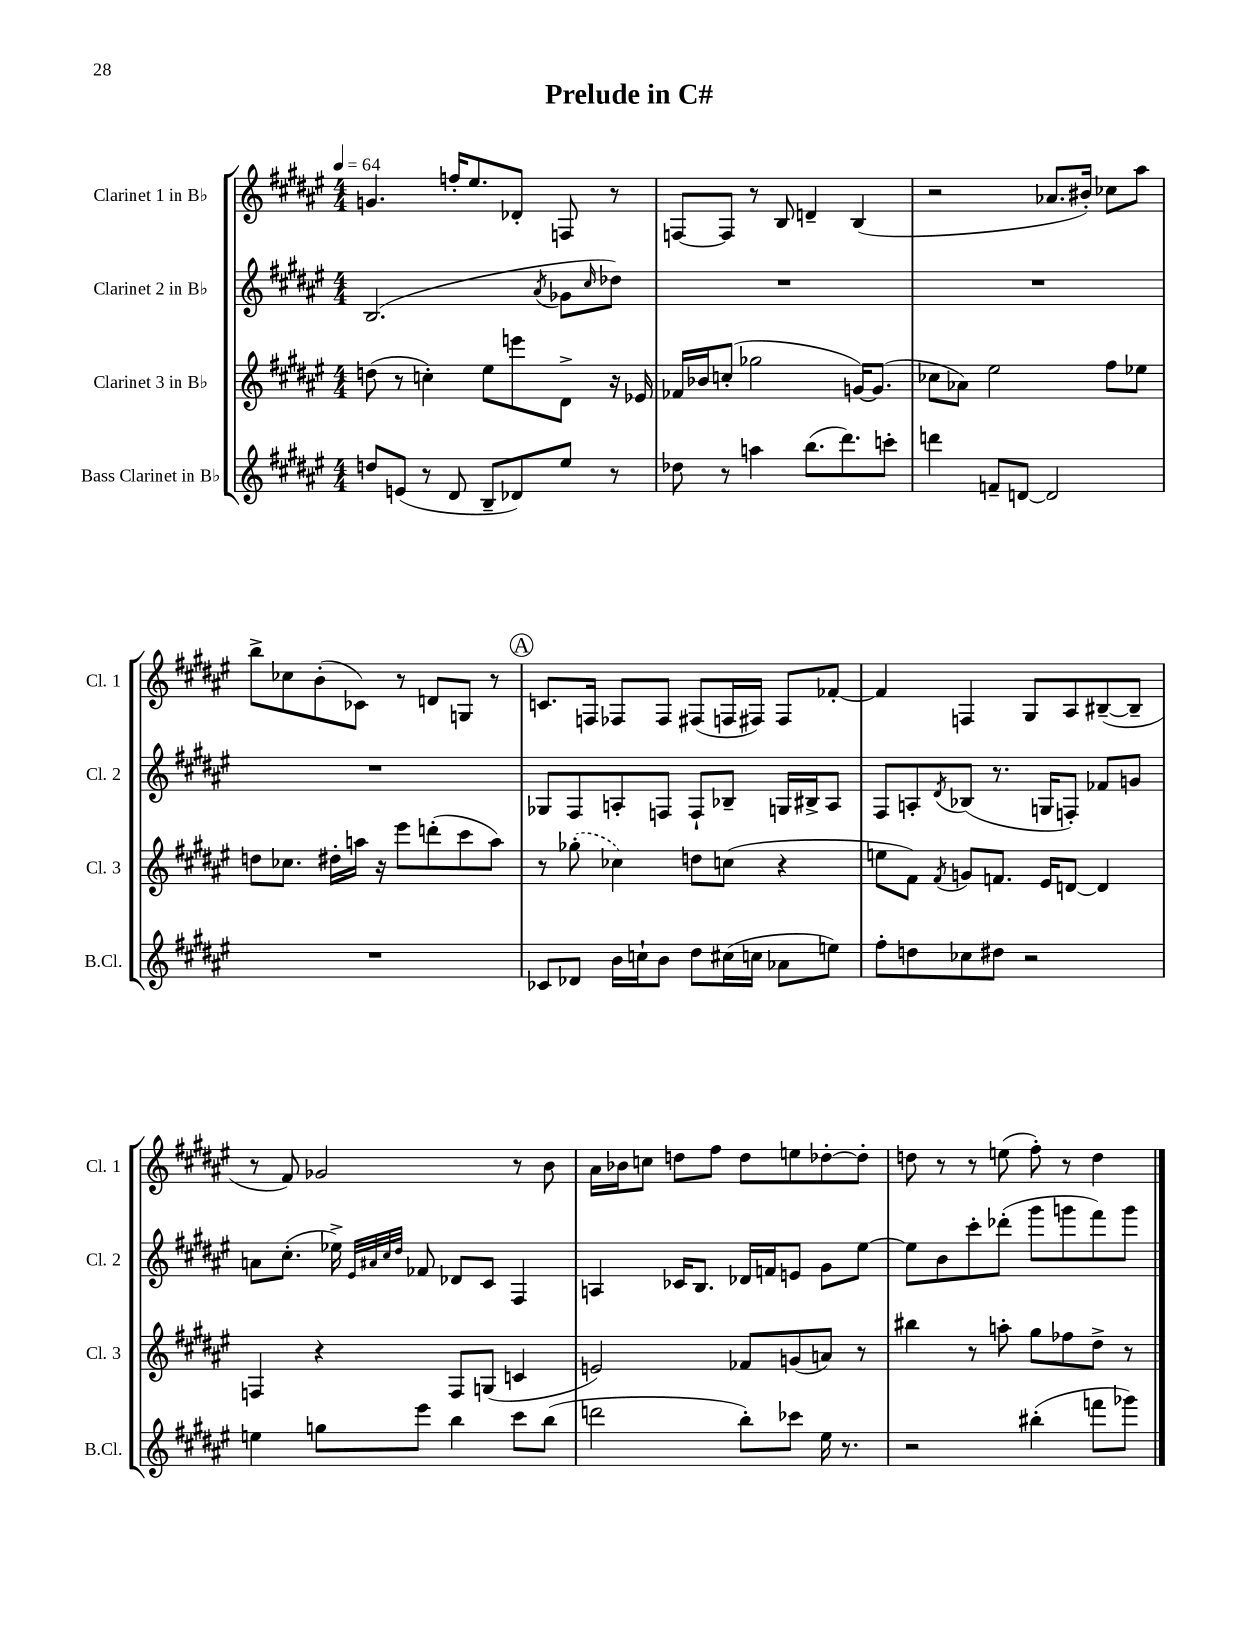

**kern	**kern	**kern	**kern
*part4	*part3	*part2	*part1
*staff4	*staff3	*staff2	*staff1
*I"Bass Clarinet in B♭	*I"Clarinet 3 in B♭	*I"Clarinet 2 in B♭	*I"Clarinet 1 in B♭
*I'B.Cl.	*I'Cl. 3	*I'Cl. 2	*I'Cl. 1
*clefG2	*clefG2	*clefG2	*clefG2
*k[f#c#g#d#a#e#]	*k[f#c#g#d#a#e#]	*k[f#c#g#d#a#e#]	*k[f#c#g#d#a#e#]
*M4/4	*M4/4	*M4/4	*M4/4
*MM64	*MM64	*MM64	*MM64
=1	=1	=1	=1
8ddn/L	(8ddn\	(2.B/	4.gn/
(8en/J	8r	.	.
8r	4ccn'\)	.	.
8d#/	.	.	16ffn'/KL
.	.	.	8.ee#/
8B~/L	8ee#\L	.	.
8d-X/)	8eeen\	.	8d-X'/J
.	.	8qa#/	.
8ee#/J	8d#^\J	8g-X\L	8Fn/
.	.	16qqcc#/	.
8r	16r	8dd-X\J)	8r
.	16e-X/	.	.
=2	=2	=2	=2
8dd-X\	16f-X/LL	1r	[8Fn/L
.	16b-X/J	.	.
8r	(8ccn'/J	.	8F/J]
4aan\	2gg-X\	.	8r
.	.	.	8B/
(8.bb\L	.	.	4dn~/
8.ddd#\)	.	.	.
.	[16gn/KL)	.	(4B/
.	(8.g/J]	.	.
8cccn'\J	.	.	.
=3	=3	=3	=3
4dddn\	8cc-X\L	1r	2r
.	8a-X\J)	.	.
8fn~/L	2ee#\	.	.
[8dn/J	.	.	.
2d/]	.	.	8.a-X/L
.	.	.	16b#X'/Jk)
.	8ff#\L	.	8cc-X\L
.	8ee-X\J	.	8aa#\J
!!LO:LB:g=z
=4	=4	=4	=4
1r	8ddn\L	1r	8bb^\L
.	8.cc-X\J	.	8cc-X\
.	.	.	(8b'\
.	16dd#X'\LL	.	.
.	16aan\JJ	.	8c-X\J)
.	16r	.	.
.	8eee#\L	.	8r
.	(8dddn'\	.	8dn/L
.	8ccc#\	.	8Gn/J
.	8aa\J)	.	8r
!!LO:REH:place=s1:t=A
=5	=5	=5	=5
8c-X/L	8r	8G-X/L	8.cn/L
8d-X/J	(8gg-X'\	8F#/	.
.	.	.	16Fn/Jk
16b\LL	4cc-X\)	8An'/	8F-X/L
16ccn`\J	.	.	.
8b\J	.	8Fn/J	8F-/J
8dd#\L	8ddn\L	8F`/L	(8F#X/L
(16cc#X\L	(8ccn\J	8B-X~/J	16Fn/L
16ccn\JJ	.	.	16F#X/JJ)
8a-X\L	4r	16Gn/LL	8F#/L
.	.	16B#X^/J	.
8een\J)	.	8A/J	[8f-X'/J
=6	=6	=6	=6
8ff#'\L	8een\L	8F#/L	4f-/]
8ddn\	8f#\J)	8An'/	.
.	8qf#/	8qd#/	.
8cc-X\	8gn/L	(8B-X/J	4Fn/
8dd#X\J	8.fn/J	8.r	.
2r	.	.	8G#/L
.	16e#/KL	16Gn/KL	.
.	[8dn/J	8Fn'/J)	8A#/
.	4d/]	8f-X/L	([8B#X~/
.	.	8gn/J	8B#~/J]
!!LO:LB:g=z
=7	=7	=7	=7
4een\	4Fn/	8an\L	8r
.	.	(8.cc#'\J	8f#/)
8ggn\L	4r	.	2g-X/
.	.	16ee-X^\)	.
.	.	32qqe#/LLL	.
.	.	32qqa#X/	.
.	.	32qqcc#/	.
.	.	32qqdd#/JJJ	.
8eee#\J	.	8f-X/	.
4bb\	8F/L	8d-X/L	.
.	(8Gn/J	8c#/J	.
8ccc#\L	4cn/	4F#/	8r
(8bb\J	.	.	8b\
=8	=8	=8	=8
2dddn\	2en/)	4An/	16a#\LL
.	.	.	16b-X\J
.	.	.	8ccn\J
.	.	16c-X/KL	8ddn\L
.	.	8.B/J	.
.	.	.	8ff#\J
8bb'\L)	8f-X/L	16d-X/LL	8dd\L
.	.	16fn/J	.
8ccc-X\J	(8gn/	8en/J	8een\
16ee#\	8an/J)	8g#\L	[8dd-X'\
8.r	.	.	.
.	8r	[8ee#\J	8dd-'\J]
=9	=9	=9	=9
2r	4bb#X\	8ee#\L]	8ddn\
.	.	8b\	8r
.	8r	8ccc#'\	8r
.	8aan'\	(8ddd-X'\J	(8een\
(4bb#X'\	8gg#\L	8ggg#\L	8ff#'\)
.	8ff-X\	8gggn\	8r
8fffn\L	8dd#^\J	8fff#\)	4dd\
8ggg-X\J)	8r	8ggg\J	.
==	==	==	==
*-	*-	*-	*-
